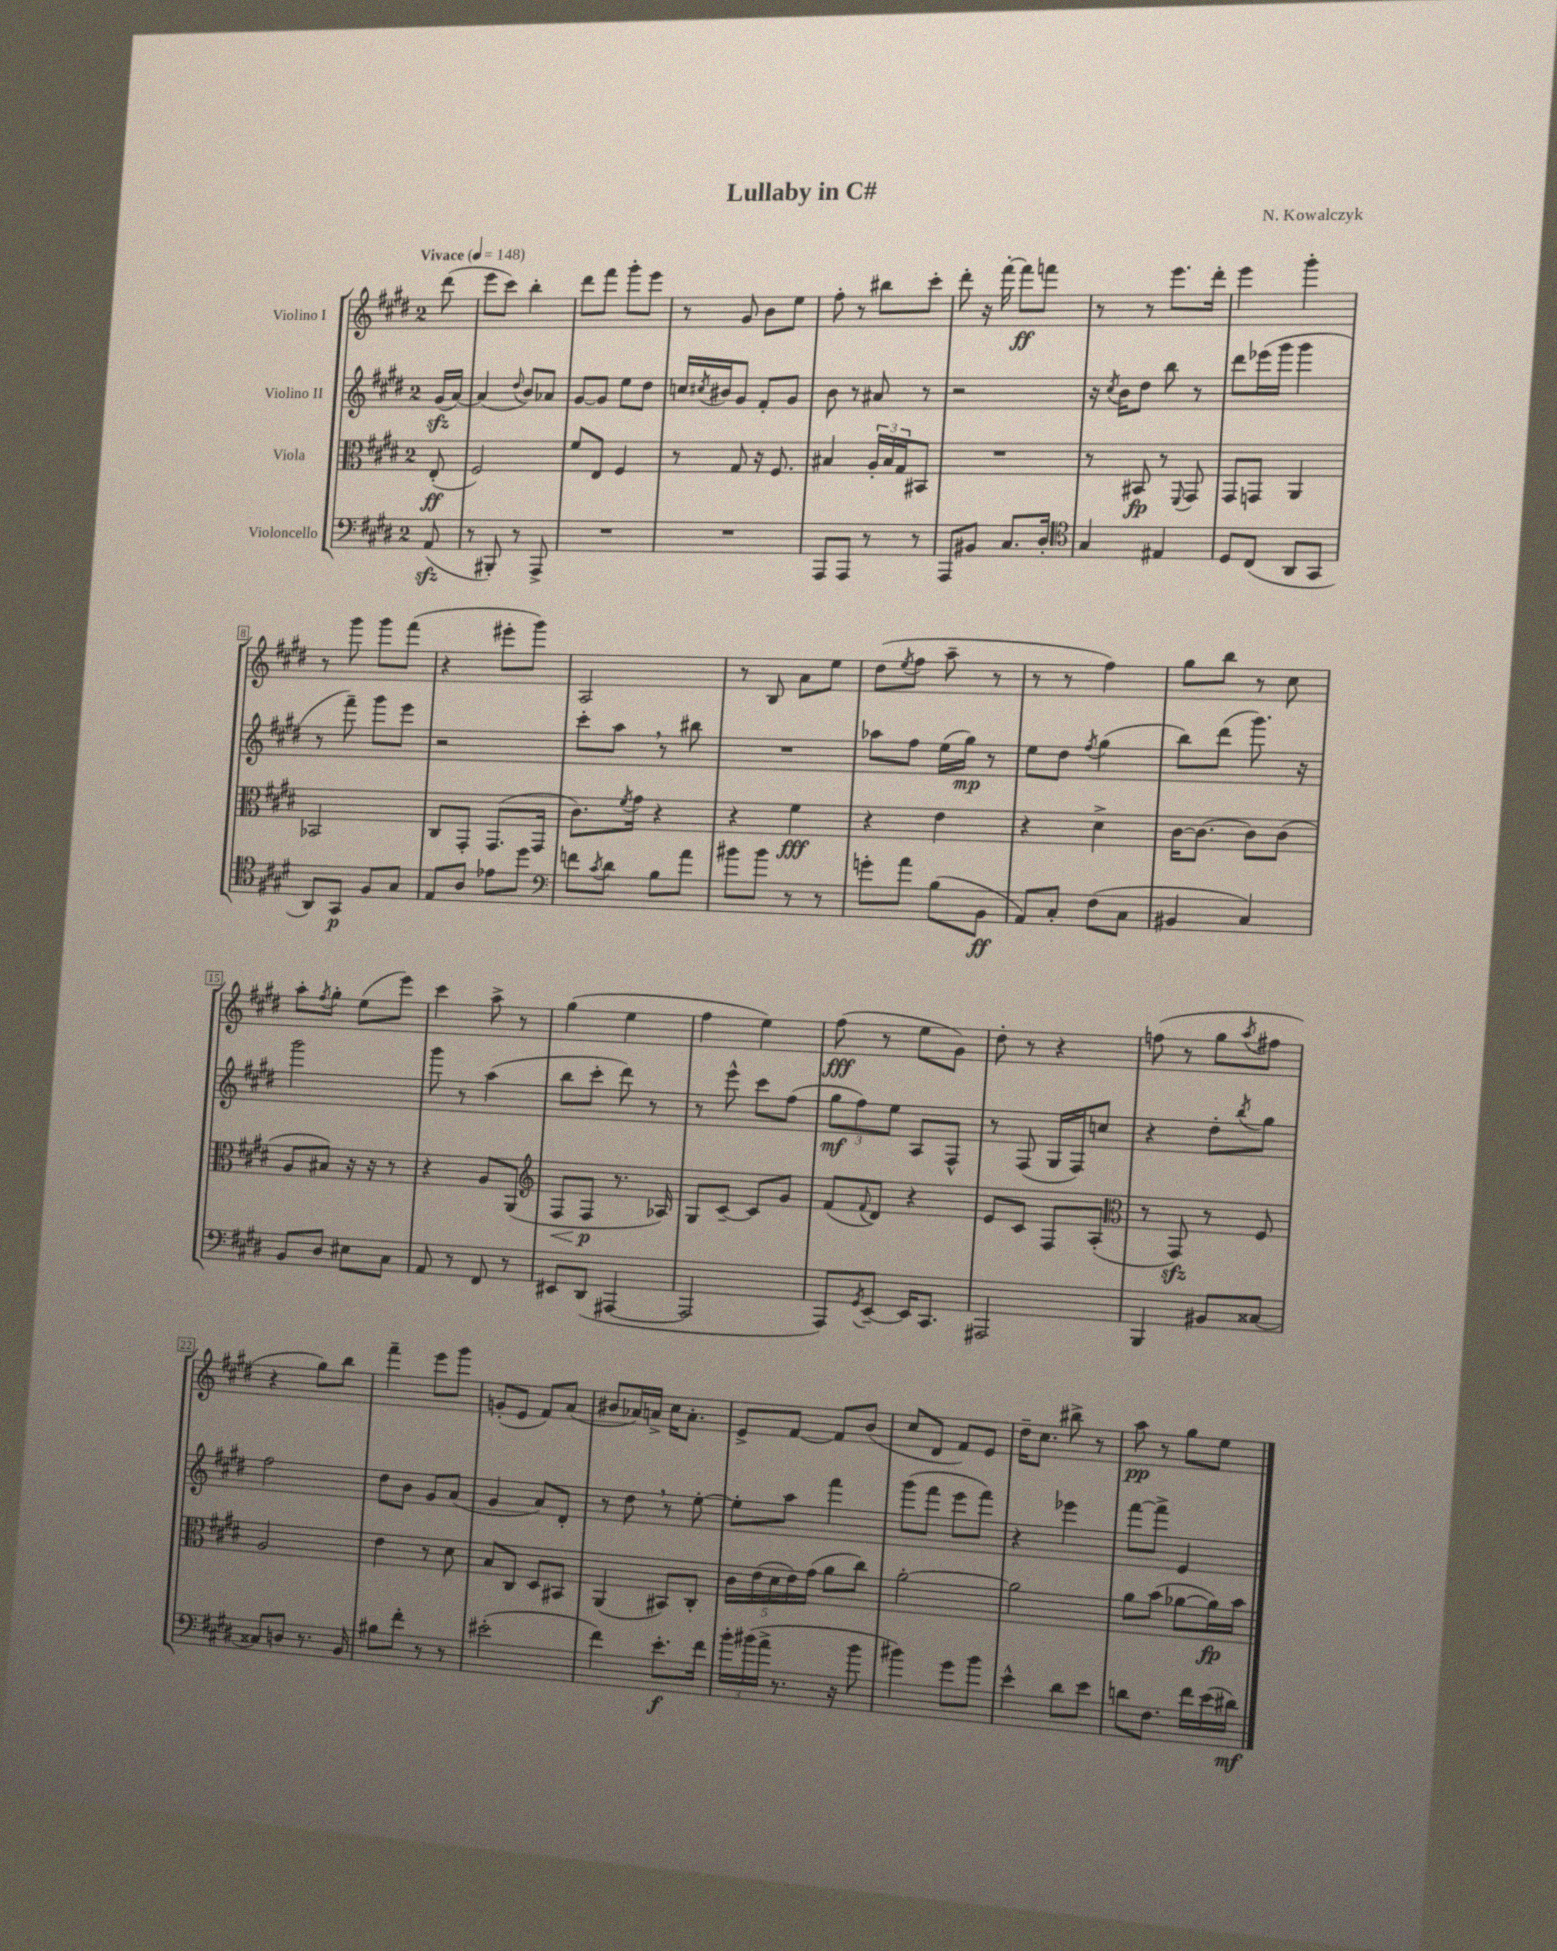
\header { title = "Lullaby in C#" composer = "N. Kowalczyk" }
<<
\new StaffGroup <<
\new Staff = "s0" \with { instrumentName = "Violino I" } {
    \clef treble \key e \major \once \override Staff.TimeSignature.style = #'single-digit \time 2/4 \partial 8 \tempo "Vivace" 4 = 148
    dis'''8( |
    e'''8 cis'''8) b''4-. |
    dis'''8 fis'''8 gis'''8-. e'''8 |
    r8 gis'8 b'8 e''8 |
    fis''8-. r8 bis''8 cis'''8-. |
    dis'''8-. r16 fis'''16~-. fis'''8\ff f'''8 |
    r8 r8 e'''8. dis'''16-. |
    e'''4 gis'''4-. |
    r8 gis'''8 gis'''8 fis'''8( |
    r4 eis'''8-. gis'''8) |
    a2 |
    r8 b8 a'8 e''8 |
    dis''8( \acciaccatura { e''8 } fis''8 a''8-- r8 |
    r8 r8 fis''4) |
    gis''8 b''8 r8 cis''8 |
    a''8-. \acciaccatura { fis''8 } gis''8-. e''8( e'''8) |
    cis'''4 a''8-> r8 |
    gis''4( e''4 |
    fis''4 e''4) |
    fis''8\fff( r8 e''8 gis'8) |
    dis''8-. r8 r4 |
    f''8( r8 gis''8 \acciaccatura { a''8 } fis''8 |
    r4 gis''8) b''8 |
    fis'''4-- e'''8 gis'''8 |
    g'8-.( e'8 fis'8) a'8( |
    bis'8 aes'16) a'16-> cis''16 a'8.-. |
    e'8-> fis'8~ fis'8 b'8( |
    cis''8 dis'8 fis'8) e'8 |
    dis''16-- cis''8. bis''8-> r8 |
    a''8\pp r8 gis''8 e''8 \bar "|." |
}
\new Staff = "s1" \with { instrumentName = "Violino II" } {
    \clef treble \key e \major \once \override Staff.TimeSignature.style = #'single-digit \time 2/4 \partial 8
    gis'16\sfz( a'16~) |
    a'4( \appoggiatura { dis''8 } b'8) aes'8 |
    gis'8~ gis'8 e''8 dis''8 |
    c''16 \acciaccatura { cis''8 } bis'16 gis'8 fis'8-. gis'8 |
    b'8 r8 ais'8 r8 |
    r2 |
    r16 \acciaccatura { cis''8 } b'16 dis''8 b''8 r8 |
    dis'''8 ees'''16( gis'''16 gis'''4 |
    r8 fis'''8--) gis'''8 e'''8 |
    r2 |
    cis'''8-. a''8 \breathe r8 bis''8 |
    R2 |
    aes''8 fis''8 e''16( gis''16\mp) r8 |
    e''8 dis''8 \acciaccatura { fis''8 } gis''4( |
    b''8) dis'''8( gis'''8.) r16 |
    gis'''2 |
    gis'''8 r8 a''4( |
    b''8 cis'''8-. dis'''8) r8 |
    r8 e'''8-^ cis'''8 fis''8( |
    \tuplet 3/2 { gis''8\mf fis''8) e''8 } a8 fis8-^ |
    r8 fis8( gis16 fis16) c''8 |
    r4 dis''8-. \acciaccatura { b''8 } gis''8 |
    fis''2 |
    dis''8 b'8 gis'8 a'8( |
    gis'4 a'8) dis'8-. |
    r8 dis''8 \breathe r8 e''8~-. |
    e''8-. a''8 fis'''4 |
    gis'''8( fis'''8 e'''8 fis'''8) |
    r4 ees'''4 |
    fis'''8~ fis'''8-> e'4 \bar "|." |
}
\new Staff = "s2" \with { instrumentName = "Viola" } {
    \clef alto \key e \major \once \override Staff.TimeSignature.style = #'single-digit \time 2/4 \partial 8
    e8-.\ff( |
    fis2) |
    fis'8 e8 fis4 |
    r8 gis8 r16 fis8. |
    bis4 \tuplet 3/2 { a16-. bis16 gis16 } bis,8 |
    R2 |
    r8 bis,8\fp r8 \appoggiatura { fis,8 } gis,8 |
    gis,8 g,8 a,4 |
    bes,2 |
    cis8 gis,8-. gis,8.( gis,16 |
    cis'8.) \acciaccatura { fis'8 } gis'16 r4 |
    r4 fis'4\fff |
    r4 e'4 |
    r4 dis'4-> |
    cis'16~ cis'8.~ cis'8 cis'8( |
    a8 bis8) r16 r16 r8 |
    r4 a8 a,8( |
    \clef treble fis8\< fis8\p\! r8. aes16) |
    gis8 cis'8~-- cis'8 gis'8 |
    fis'8( \appoggiatura { fis'8 } dis'8) r4 |
    e'8 cis'8 fis8 a8-.( |
    \clef alto r8 gis,8\sfz) r8 fis8 |
    a2 |
    e'4 r8 dis'8 |
    b8 cis8 dis8 bis,8 |
    a,4( bis,8) cis8-. |
    \tuplet 5/4 { cis'16 e'16( dis'16 e'16) gis'16( } a'8 cis''8) |
    a'2~-. |
    a'2 |
    a'8 b'8( aes'8~ aes'16\fp) b'16 \bar "|." |
}
\new Staff = "s3" \with { instrumentName = "Violoncello" } {
    \clef bass \key e \major \once \override Staff.TimeSignature.style = #'single-digit \time 2/4 \partial 8
    a,8\sfz( |
    r8 bis,,8-.) r8 a,,8-> |
    R2 |
    R2 |
    a,,8 a,,8 r8 r8 |
    a,,8 bis,8 cis8. dis16-. |
    \clef tenor gis4 eis4 |
    dis8 cis8( a,8 gis,8 |
    a,8) gis,8\p fis8 gis8 |
    e8 a8 ees'8 dis''8 |
    \clef bass f'8 \acciaccatura { cis'8 } dis'8 b8 a'8 |
    bis'8 bis'8 r8 r8 |
    g'8-. a'8 b8( b,8\ff |
    a,8) cis8-. fis8( cis8 |
    bis,4 cis4) |
    b,8 dis8 eis8 cis8 |
    a,8 r8 fis,8 r8 |
    eis,8 dis,8( ais,,4~ |
    ais,,2 |
    a,,8) \acciaccatura { gis,8 } e,8~-- e,16 cis,8. |
    ais,,2 |
    b,,4 bis,8 cisis8~ |
    cisis8 d8 r8. b,16 |
    bis8 fis'8-. r8 r8 |
    eis'2-.( |
    fis'4) e'8.-.\f fis'16 |
    \tuplet 3/2 { b'16-. bis'16( a'16-> } r8. r16 bis'8 |
    bis'4) gis'8 bis'8 |
    e'4-^ dis'8 e'8 |
    d'8 fis8. fis'16 e'16( dis'16\mf) \bar "|." |
}
>>
>>
\layout { \context { \Score \override BarNumber.stencil = #(make-stencil-boxer 0.1 0.3 ly:text-interface::print) } }
